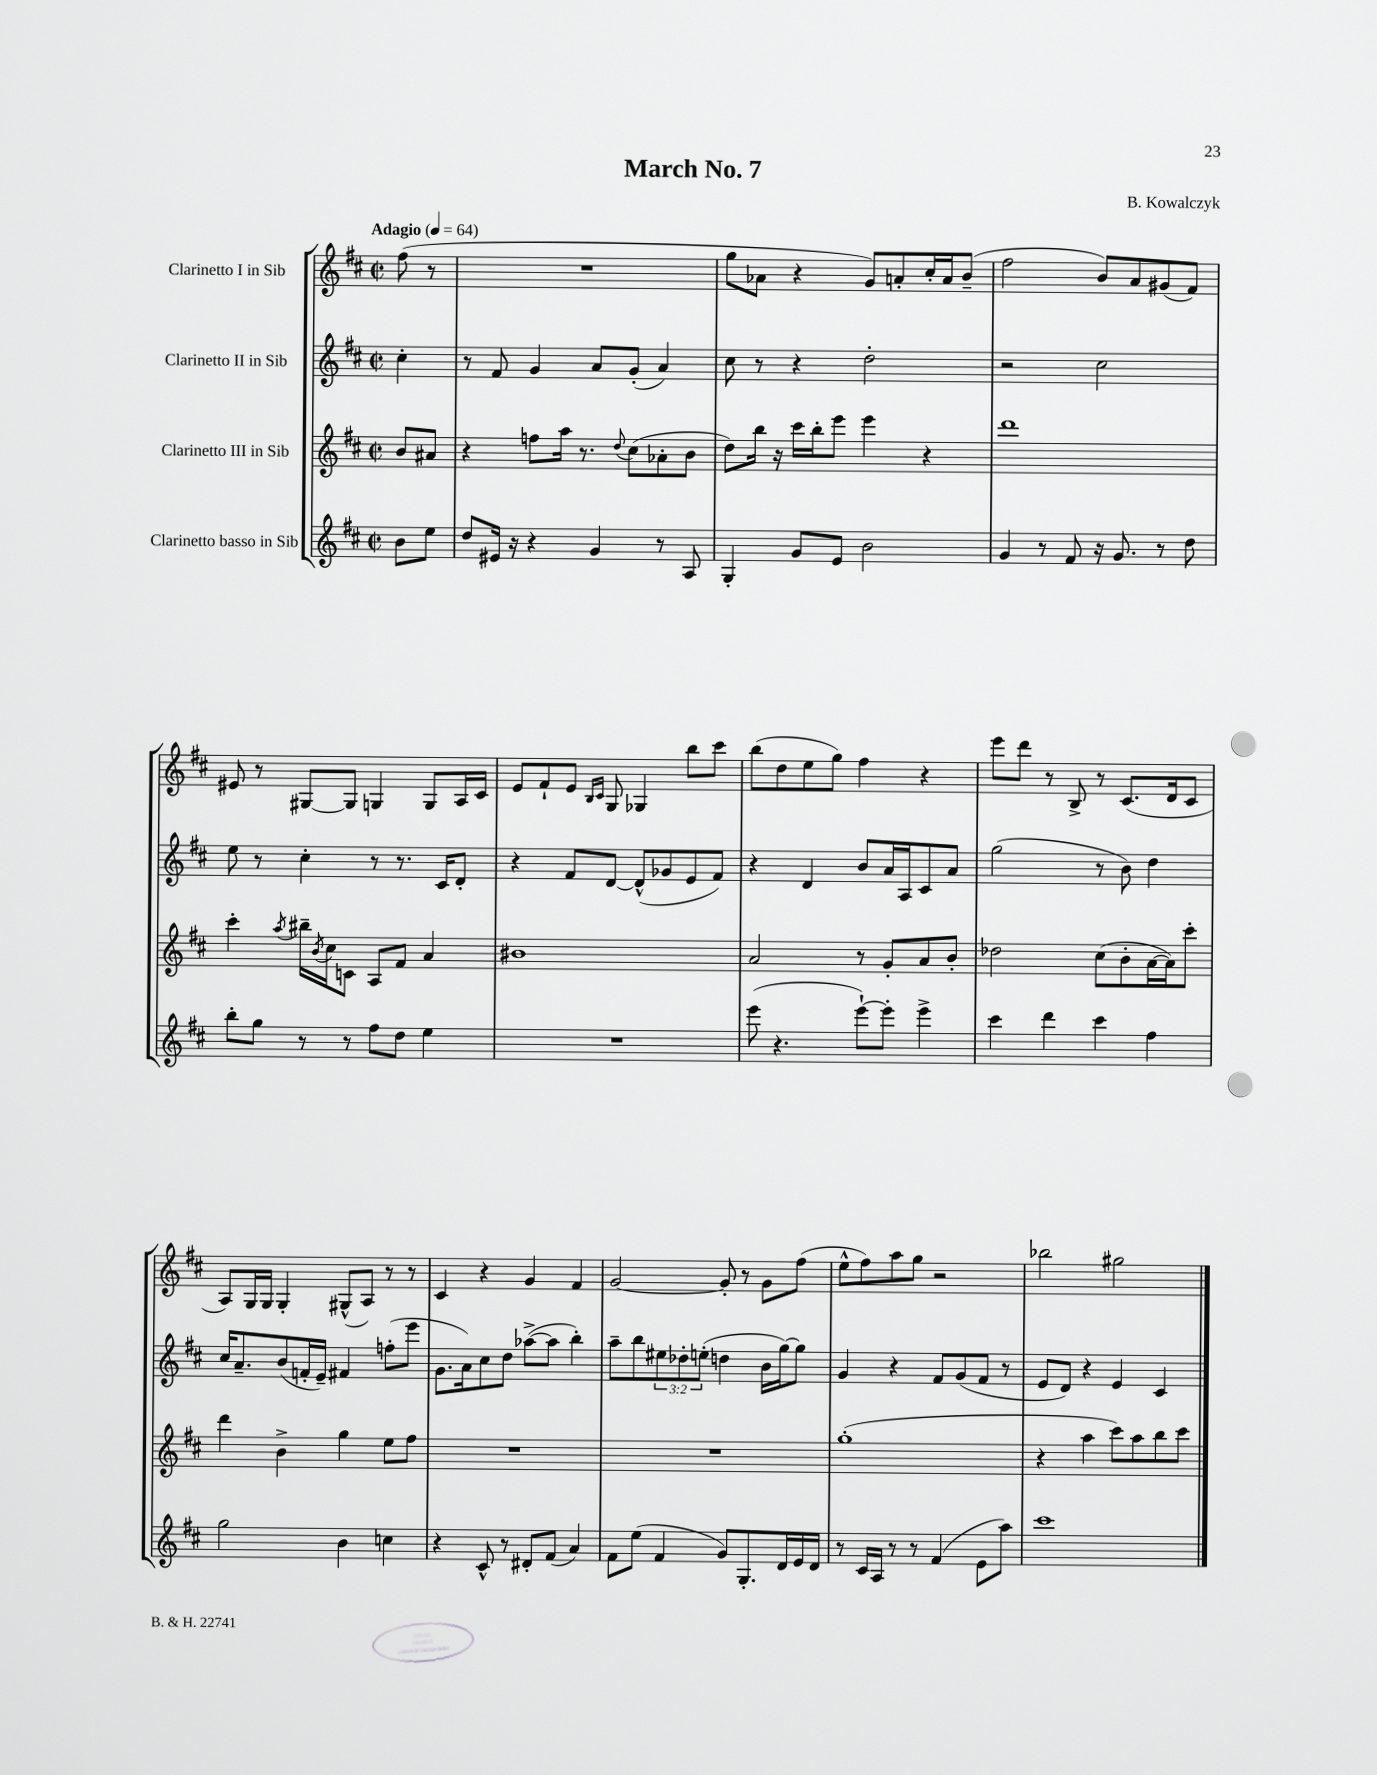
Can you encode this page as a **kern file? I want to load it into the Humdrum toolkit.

**kern	**kern	**kern	**kern
*staff4	*staff3	*staff2	*staff1
*clefG2	*clefG2	*clefG2	*clefG2
*k[f#c#]	*k[f#c#]	*k[f#c#]	*k[f#c#]
*M2/2	*M2/2	*M2/2	*M2/2
*met(c|)	*met(c|)	*met(c|)	*met(c|)
*MM64	*MM64	*MM64	*MM64
8b	8b	4cc#'	(8ff#
8ee	8a#	.	8r
=	=	=	=
8dd	4r	8r	1r
16e#	.	8f#	.
16r	.	.	.
4r	8ff	4g	.
.	16aa	.	.
.	8.r	.	.
4g	.	8a	.
.	8qqdd	.	.
.	(8cc#	(8g'	.
8r	8a-'	4a)	.
8A	8b	.	.
=	=	=	=
4G'	8dd)	8cc#	8gg
.	16bb	8r	8a-
.	16r	.	.
8g	16ccc#	4r	4r
.	16bb'	.	.
8e	8eee	.	.
2b	4eee	2dd'	8g)
.	.	.	8a'
.	4r	.	16cc#'
.	.	.	16a
.	.	.	(8b~
=	=	=	=
4g	1ddd	2r	2ff#
8r	.	.	.
8f#	.	.	.
16r	.	2cc#	8b)
8.g	.	.	.
.	.	.	8a
8r	.	.	(8g#
8dd	.	.	8f#)
=	=	=	=
8bb'	4ccc#'	8ee	8e#
8gg	.	8r	8r
.	8qaa	.	.
8r	16bb#~	4cc#'	[8G#
.	8qb	.	.
.	16cc#	.	.
8r	8c	.	8G#]
8ff#	8A	8r	4G
8dd	8f#	8.r	.
4ee	4a	.	8G
.	.	16c#	.
.	.	8d'	16A
.	.	.	16c#
=	=	=	=
1r	1b#	4r	8e
.	.	.	8f#`
.	.	8f#	8e
.	.	.	16qqB
.	.	.	16qqc#
.	.	[8d	8G
.	.	(8d^^]	4G-
.	.	8g-	.
.	.	8e	8bb
.	.	8f#)	8ccc#
=	=	=	=
(8eee	2a	4r	(8bb
4.r	.	.	8dd
.	.	4d	8ee
.	.	.	8gg)
[8eee`)	8r	8b	4ff#
8eee']	8g'	16a	.
.	.	16A	.
4eee^	8a	8c#	4r
.	8b'	8a	.
=	=	=	=
4ccc#	2dd-	(2gg	8eee
.	.	.	8ddd
4ddd	.	.	8r
.	.	.	8B^
4ccc#	(8cc#	8r	8r
.	8b'	8b)	(8.c#
4ff#	[16a	4dd	.
.	16a])	.	16d
.	8ccc#'	.	8c#
=	=	=	=
2gg	4ddd	16cc#	8A)
.	.	8.a~	.
.	.	.	16G
.	.	.	16G
.	4b^	(8b	4G'
.	.	16f'	.
.	.	16e~)	.
4b	4gg	4f#	(8G#^^
.	.	.	8A)
4cc	8ee	(8ff'	8r
.	8ff#	8eee	8r
=	=	=	=
4r	1r	8.g	4c#
.	.	16a)	.
8c#^^	.	8cc#	4r
8r	.	8dd	.
8d#'	.	([8aa-^	4g
(8f#	.	8aa-]	.
4a)	.	4bb')	4f#
=	=	=	=
8f#	1r	8aa~	[2g
(8ee	.	8bb	.
4f#	.	12ee#	.
.	.	12dd-'	.
.	.	(12ee'	.
8g)	.	4dd	8g']
8.G'	.	.	8r
.	.	16b	8g
16d	.	[16gg)	.
16e	.	8gg]	(8ff#
16d	.	.	.
=	=	=	=
8r	(1gg'	4g	8ee^^
16c#	.	.	8ff#)
16A	.	.	.
8r	.	4r	8aa
8r	.	.	8gg
(4f#	.	8f#	2r
.	.	(8g	.
8e	.	8f#	.
8aa)	.	8r	.
=	=	=	=
1ccc#	4r	8e	2bb-
.	.	8d)	.
.	4aa	4r	.
.	8ccc#)	4e	2gg#
.	8aa	.	.
.	8bb	4c#	.
.	8ccc#	.	.
==	==	==	==
*-	*-	*-	*-
